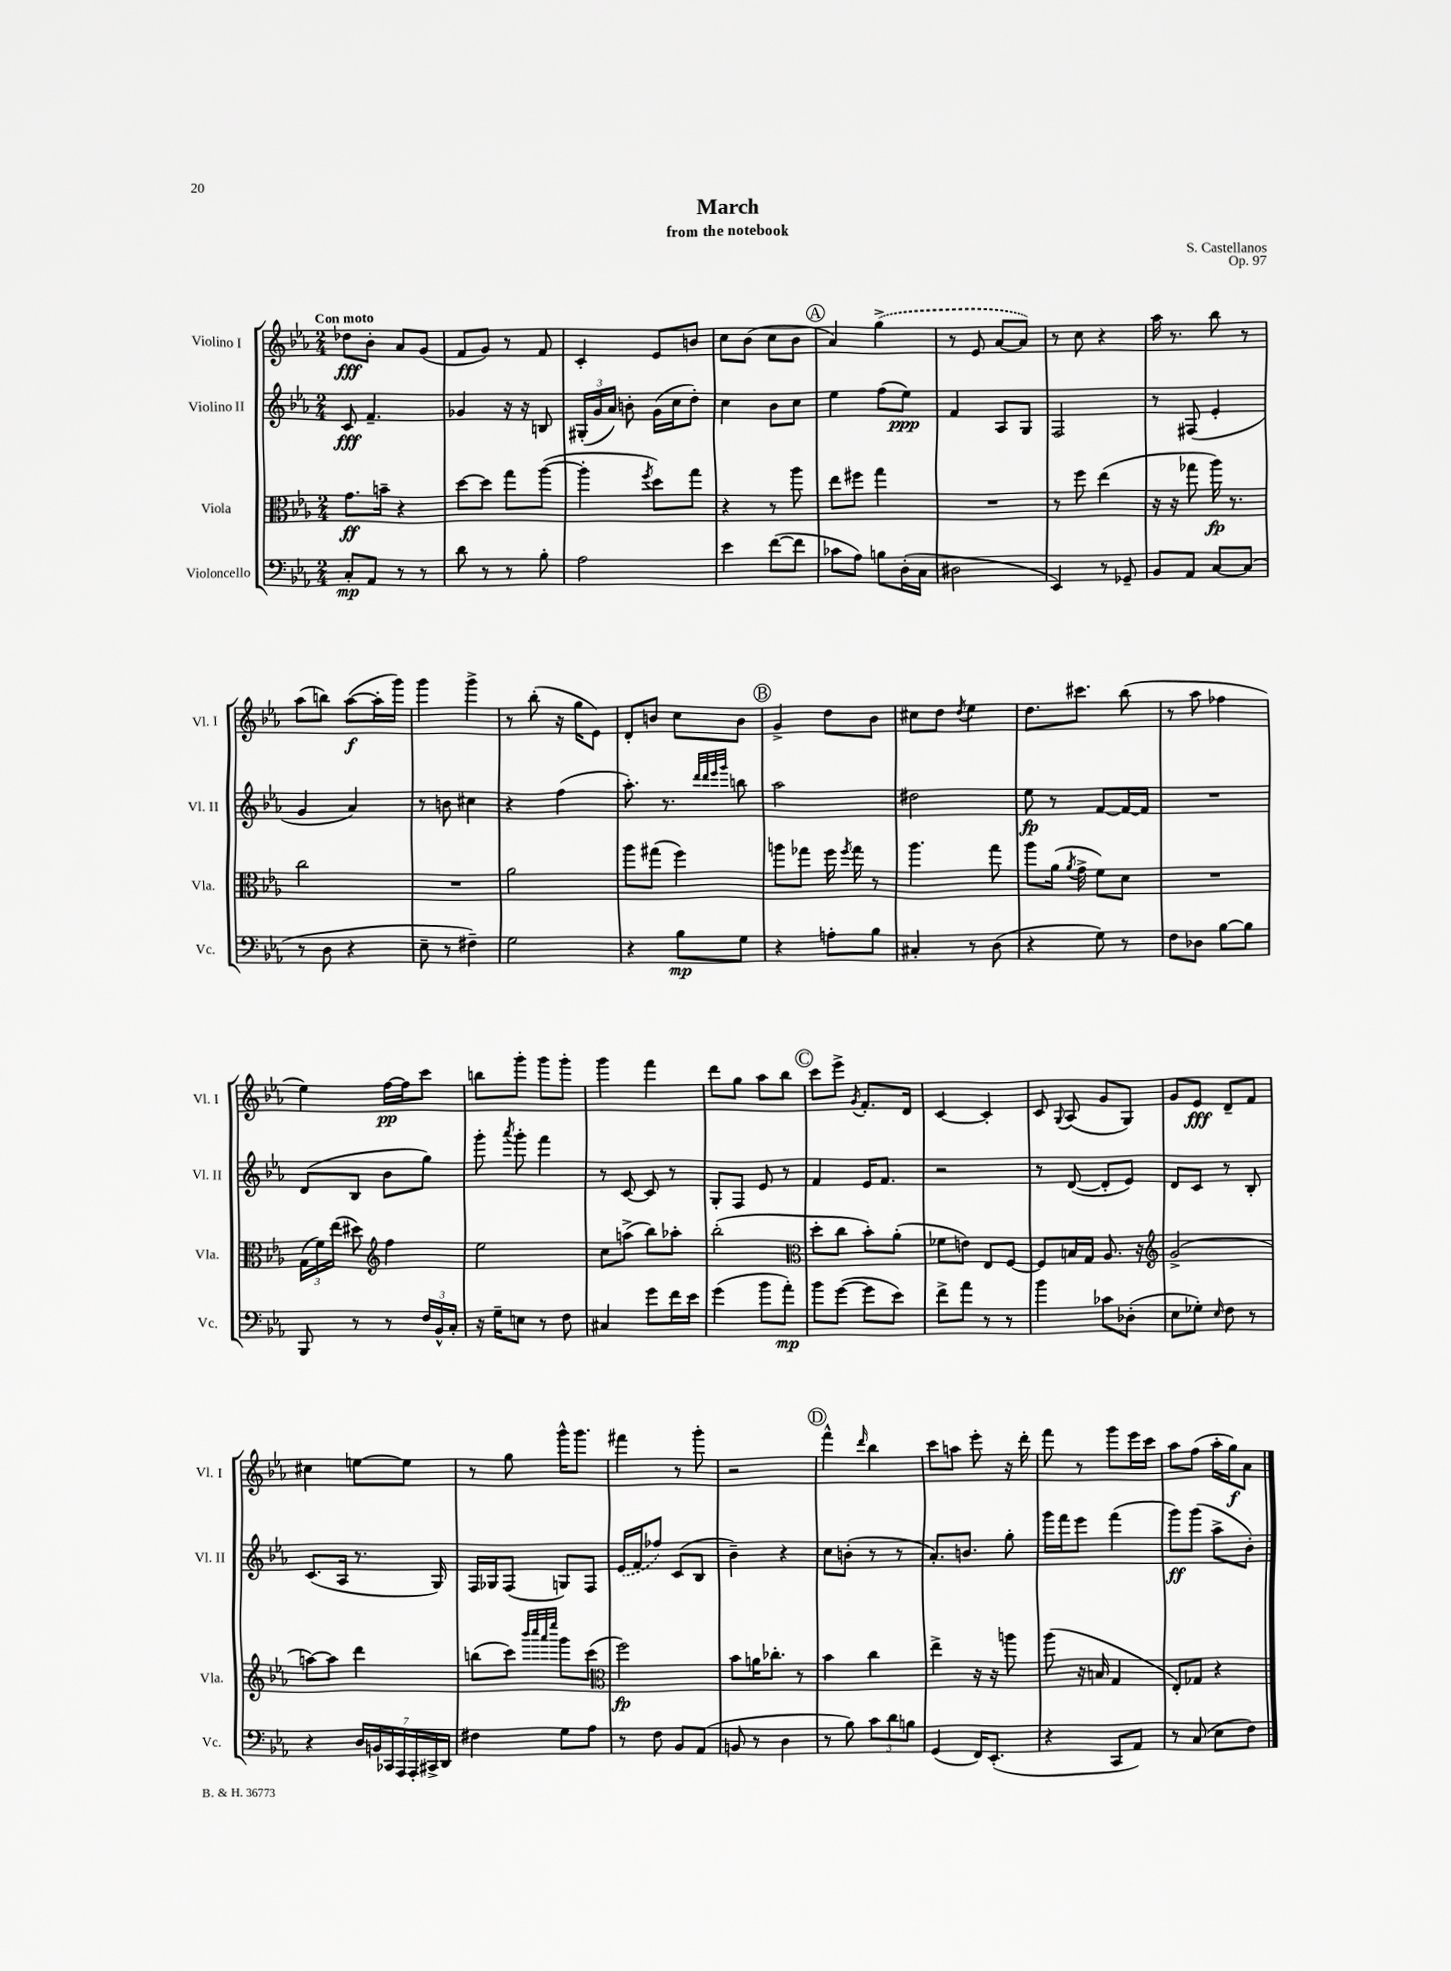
\header { title = "March" composer = "S. Castellanos" subtitle = "from the notebook" opus = "Op. 97" }
<<
\new StaffGroup <<
\new Staff = "s0" \with { instrumentName = "Violino I" shortInstrumentName = "Vl. I" } {
    \clef treble \key ees \major \numericTimeSignature \time 2/4 \tempo "Con moto"
    \autoBeamOff des''8[\fff bes'8]-. aes'8[ g'8]( |
    f'8[ g'8]) r8 f'8 |
    c'4-. ees'8[ b'8] |
    c''8[ bes'8]( c''8[ bes'8] |
    \mark \markup { \circle "A" } aes'4) \once \slurDashed g''4->( |
    r8 ees'8 aes'8[~ aes'8]) |
    r8 c''8 r4 |
    aes''16 r8. bes''8 r8 |
    aes''8[( b''8]) aes''8[~\f( aes''16-. g'''16]) |
    g'''4 g'''4-> |
    r8 bes''8-.( r16 g''16[ ees'8]) |
    d'8[-. b'8] c''8[ b'8] |
    \mark \markup { \circle "B" } g'4-> d''8[ bes'8] |
    cis''8[ d''8] \acciaccatura { d''8 } ees''4 |
    d''8.[ cis'''8.] bes''8( |
    r8 aes''8 fes''4 |
    ees''4) f''16[~\pp f''16 c'''8] |
    b''8[ g'''8]-. g'''8[ g'''8]-. |
    g'''4 f'''4 |
    d'''8[ g''8] aes''8[ bes''8] |
    \mark \markup { \circle "C" } c'''8[ ees'''8]-> \acciaccatura { g'8 } f'8.[-. d'16] |
    c'4~ c'4-. |
    c'8 \appoggiatura { g8 } aes8( g'8[ g8]) |
    g'8[ ees'8]\fff d'8[-- f'8] |
    cis''4 e''8[~ e''8] |
    r8 g''8 g'''16[-^ g'''8.] |
    fis'''4 r8 g'''8-. |
    r2 |
    \mark \markup { \circle "D" } f'''4-^ \grace { d'''16 } bes''4 |
    c'''8[ a''8] ees'''8-. r16 d'''16-. |
    f'''8 r8 g'''8[ ees'''16 c'''16] |
    aes''8[ f''8]( aes''16[-. g''16\f) aes'8] \bar "|." |
}
\new Staff = "s1" \with { instrumentName = "Violino II" shortInstrumentName = "Vl. II" } {
    \clef treble \key ees \major \numericTimeSignature \time 2/4
    \autoBeamOff c'8\fff f'4.-- |
    ges'4 r16 r16 b8 |
    \tuplet 3/2 { gis16[-.( g'16 aes'16]) } b'8-. g'16[( c''16 d''8]-.) |
    c''4 bes'8[ c''8] |
    \mark \markup { \circle "A" } ees''4 f''8[( ees''8]\ppp) |
    f'4 aes8[ g8] |
    f2 |
    r8 fis8( ees'4-. |
    g'4 aes'4) |
    r8 b'8 cis''4 |
    r4 f''4( |
    aes''8.-.) r8. \grace { d'''32[ d'''32 ees'''32 g'''32] } b''8 |
    \mark \markup { \circle "B" } aes''2 |
    dis''2 |
    ees''8\fp r8 f'8[~ f'16~ f'16] |
    R2 |
    d'8[( bes8] bes'8[ g''8]) |
    g'''8-. \acciaccatura { aes'''8 } g'''8-. f'''4 |
    r8 c'8~ c'8 r8 |
    g8[-. f8] ees'8 r8 |
    \mark \markup { \circle "C" } f'4 ees'16[ f'8.] |
    r2 |
    r8 d'8~( d'8[-. ees'8]) |
    d'8[ c'8] r8 bes8-. |
    c'8.[( aes16] r8. g16) |
    f16[ ges16 f8]( g8[) f8] |
    \once \slurDashed ees'16[( f'16 fes''8]) c'8[( bes8] |
    bes'4--) r4 |
    \mark \markup { \circle "D" } c''8[ b'8]-.( r8 r8 |
    aes'8.[-.) b'8.] g''8-. |
    g'''16[ f'''16 ees'''8] f'''4( |
    g'''8[\ff) g'''8]( aes''8[-> bes'8]-.) \bar "|." |
}
\new Staff = "s2" \with { instrumentName = "Viola" shortInstrumentName = "Vla." } {
    \clef alto \key ees \major \numericTimeSignature \time 2/4
    \autoBeamOff g'8.[\ff b'16]-- r4 |
    d''8[~ d''8] g''8[ aes''8]~( |
    aes''4-. \acciaccatura { f''8 } d''8[) g''8] |
    r4 r8 aes''8 |
    \mark \markup { \circle "A" } ees''8[ fis''8] g''4 |
    R2 |
    r8 f''8 ees''4( |
    r16 r16 ges''8 aes''16\fp) r8. |
    c''2 |
    R2 |
    aes'2 |
    aes''8[ gis''8]( f''4) |
    \mark \markup { \circle "B" } a''8[ ges''8] f''16 \acciaccatura { f''8 } ges''16 r8 |
    aes''4. g''8 |
    aes''8[ aes'16]( \acciaccatura { aes'8 } g'16-> f'8[) d'8] |
    R2 |
    \tuplet 3/2 { g16[( f'16) ees''16]( } dis''8) \clef treble f''4 |
    ees''2 |
    c''8[ a''8]->( bes''8[) aes''8]-. |
    bes''2-.( |
    \mark \markup { \circle "C" } \clef alto d''8[-. c''8] bes'8[-.) aes'8]-.( |
    fes'8[ e'8]) ees8[ f8]~ |
    f8[ b16 g16] aes8. r16 |
    \clef treble g'2->( |
    a''8[~) a''8] d'''4 |
    b''8[( c'''8]) \grace { bes'''32[ c''''32 aes'''32 ees''''32] } g'''8[ c'''8]( |
    \clef alto f''2\fp) |
    bes'8[ a'16 ces''8.]-. r8 |
    \mark \markup { \circle "D" } bes'4 c''4 |
    ees''4-> r16 r16 a''8 |
    aes''8( r16 b16 g4 |
    ees8[-.) ges8] r4 \bar "|." |
}
\new Staff = "s3" \with { instrumentName = "Violoncello" shortInstrumentName = "Vc." } {
    \clef bass \key ees \major \numericTimeSignature \time 2/4
    \autoBeamOff c8[-.\mp aes,8] r8 r8 |
    d'8 r8 r8 bes8-. |
    aes2 |
    ees'4 f'8[~( f'8] |
    \mark \markup { \circle "A" } ces'8[ aes8]) b8[ d16-.( c16] |
    dis2 |
    ees,4) r8 ges,8-- |
    bes,8[ aes,8] c8[~ c8]( |
    r8 d8 r4 |
    ees8-- r8 fis4--) |
    g2 |
    r4 bes8[\mp g8] |
    \mark \markup { \circle "B" } r4 a8[-. bes8] |
    cis4-. r8 d8( |
    r4 g8) r8 |
    f8[ des8] bes8[~ bes8] |
    bes,,8 r8 r8 \tuplet 3/2 { f16[ bes,16-^ c16]-. } |
    r16 g16[-- e8] r8 f8 |
    cis4 g'8[ f'16 ees'16] |
    g'4( bes'8[ aes'8]-.\mp) |
    \mark \markup { \circle "C" } bes'8[ g'8]~( g'8[ ees'8]) |
    f'8[-> aes'8] r8 r8 |
    bes'4 ces'8[ des8]-.( |
    ees8[ ges8]-.) \grace { ees16 } f8 r8 |
    r4 \tuplet 7/4 { d16[ b,16 ces,16 aes,,16 aes,,16-. cis,16-> d,16] } |
    fis4 g8[ aes8] |
    r8 f8 bes,8[ aes,8]( |
    b,8 r8 d4 |
    \mark \markup { \circle "D" } r8 bes8) \tuplet 3/2 { c'8[ d'8 b8] } |
    g,4( f,16[) ees,8.]-.( |
    r4 c,8[ aes,8]) |
    r8 c8( ees8[ f8]) \bar "|." |
}
>>
>>
\layout { \context { \Score \remove "Bar_number_engraver" } }
